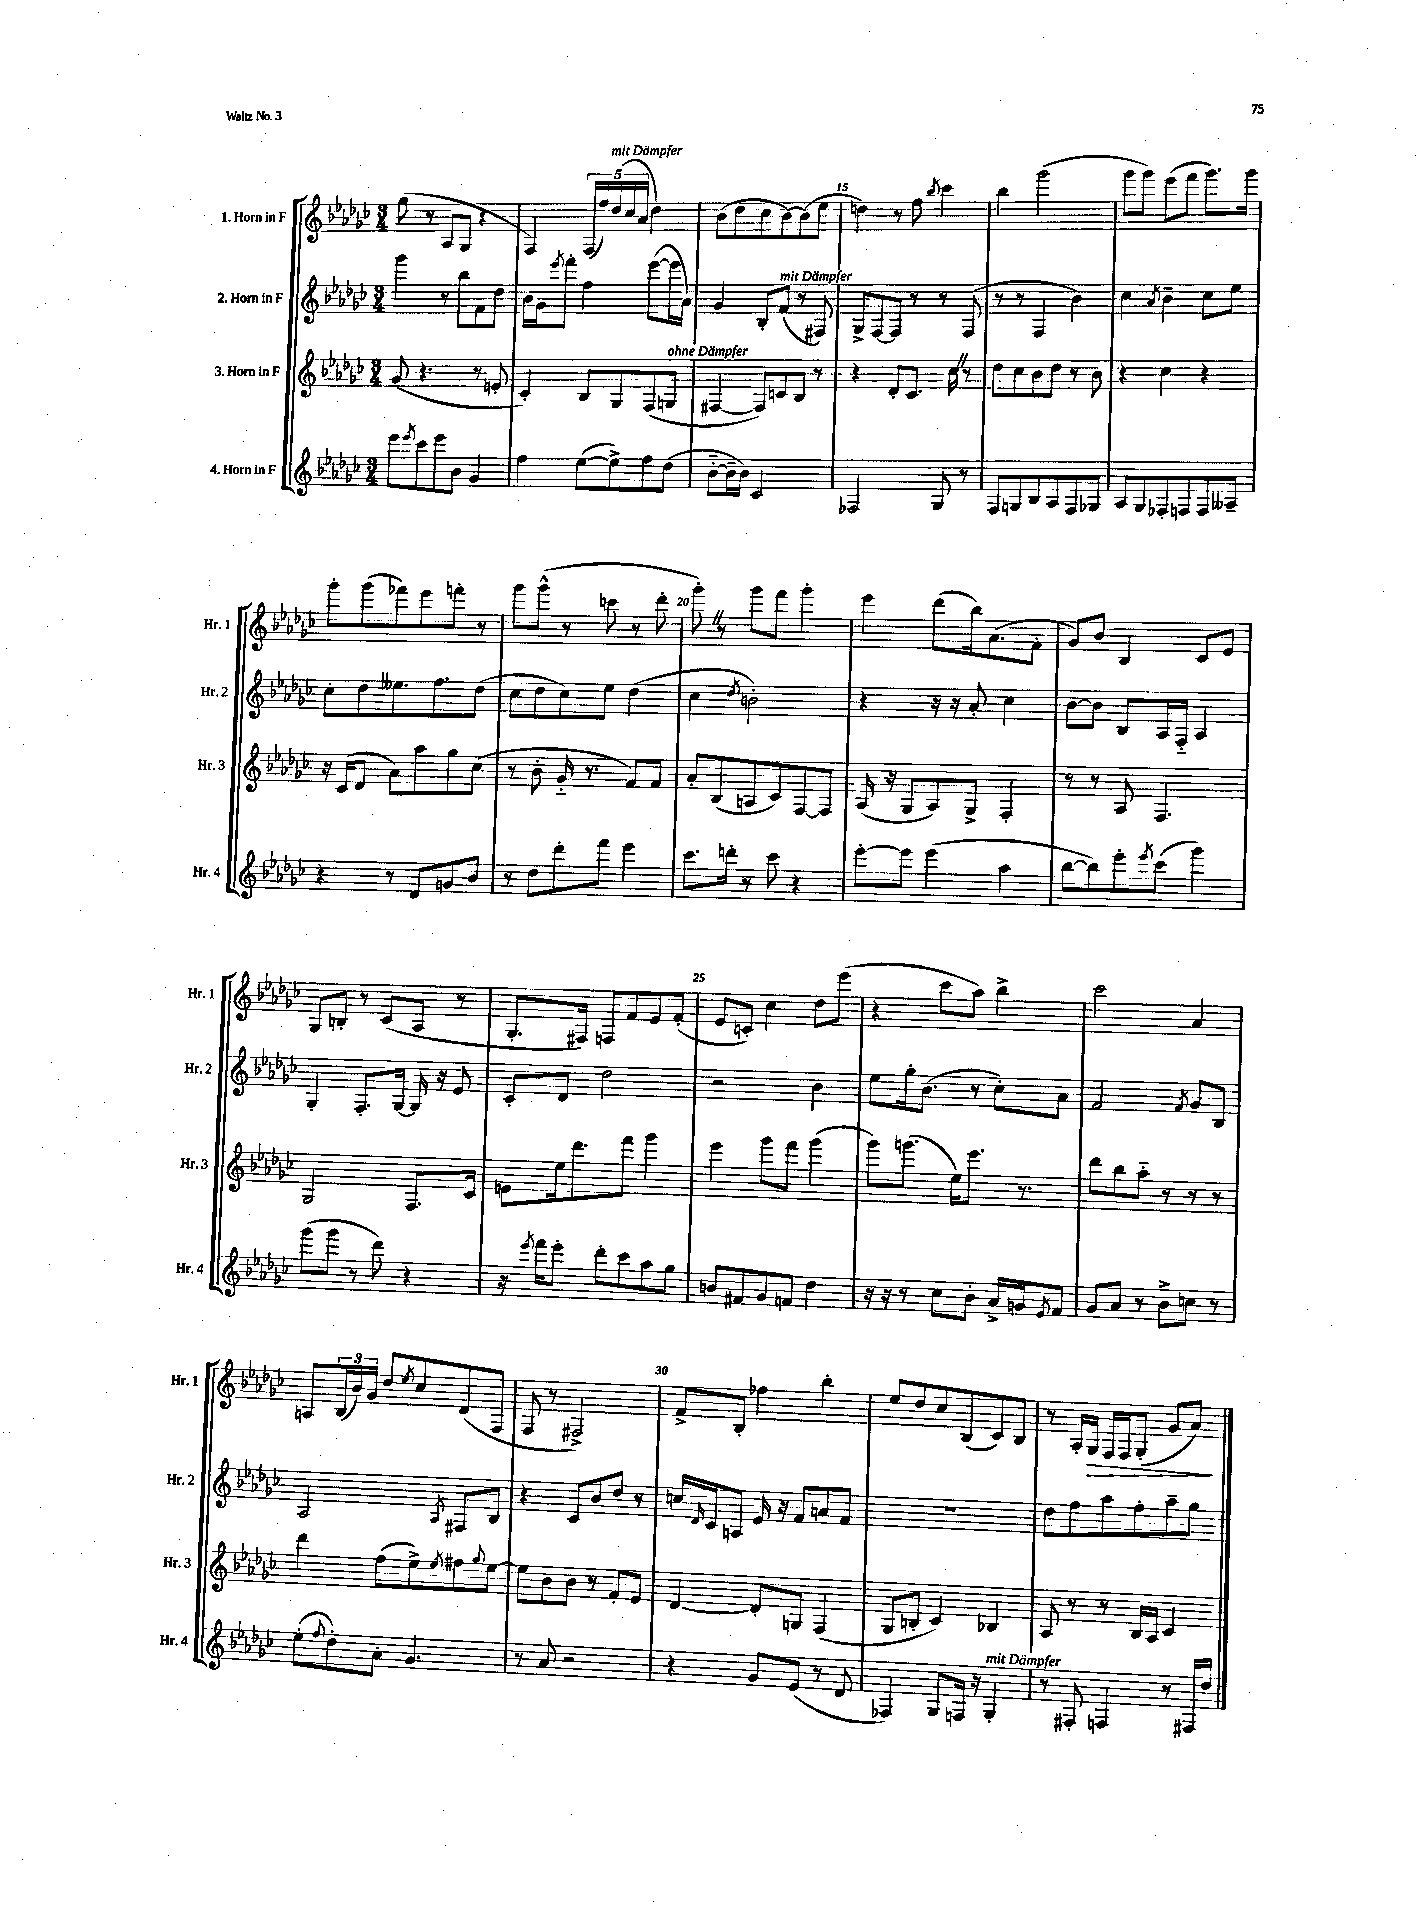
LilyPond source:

<<
\new StaffGroup <<
\new Staff = "s0" \with { instrumentName = "1. Horn in F" shortInstrumentName = "Hr. 1" } {
    \clef treble \key ges \major \numericTimeSignature \time 3/4
    ges''8( r8 aes8 ges8 r4 |
    f4) \tuplet 5/4 { f16( f''16) des''16^\markup { \italic "mit Dämpfer" }( ces''16 aes'16 } des''4) |
    bes'8( des''8 ces''8 bes'8~) bes'8( ees''8 |
    d''4) r8 f''8 \acciaccatura { bes''8 } ces'''4 |
    bes''4 ges'''2( |
    ges'''8 ges'''8) ees'''8( f'''8 ges'''8.) ges'''16 |
    ges'''8-. ges'''8( fes'''8) ees'''8 f'''8-. r8 |
    ges'''8 ges'''8-^( r8 c'''8 r8 des'''8-. |
    ges'''8-.) \once \override BreathingSign.text = \markup { \musicglyph "scripts.caesura.straight" } \breathe r8 ges'''8 f'''8 ges'''4-. |
    ees'''4 des'''8( bes''16) aes'8.( f'8-. |
    ges'8) bes'8 bes4 ces'8 ees'8 |
    ges8 b8-. r8 ces'8( aes8 r8 |
    ges8.-. fis16) f8 f'8 ees'8 f'8-.( |
    ees'8 c'8-.) ces''4 des''8 ees'''8( |
    r4 ces'''8 aes''8) bes''4-> |
    ces'''2 aes'4 |
    a8 \tuplet 3/2 { bes16( bes'16) ges'16 } des''8 \acciaccatura { ees''8 } ces''8 des'8( f8 |
    f8 r8 fis2->) |
    f'8-> bes8-. fes''4 bes''4-. |
    ees''8 des''8 ces''8 bes8( ces'8) bes8 |
    r8 aes16-. ges16\> f16 f16 ges8-.( ges'8 aes'8\!) \bar "|." |
}
\new Staff = "s1" \with { instrumentName = "2. Horn in F" shortInstrumentName = "Hr. 2" } {
    \clef treble \key ges \major \numericTimeSignature \time 3/4
    ges'''4 r8 bes''8 f'8 des''8 |
    bes'16 ges'16 \acciaccatura { ees'''8 } f'''8-. f''4 ees'''8~( ees'''16 aes'16) |
    ges'4 bes8-. f'8^\markup { \italic "mit Dämpfer" }( r8 fis8) |
    ges8-> f8~ f8 r8 r8 f8( |
    r8 r8 f4 bes'4) |
    ces''4 \acciaccatura { aes'8 } bes'4-- ces''8 ees''8 |
    ces''8-. des''8 eeses''8. f''8. des''8( |
    ces''8 des''8 ces''8) ees''8 des''4( |
    ces''4 \acciaccatura { des''8 } b'2-.) |
    r4 r16 r16 aes'8-. ces''4 |
    bes'8~ bes'8 bes8 aes16 f16-_ aes4 |
    ges4-. f8.-. ges16~ ges16 r16 ees'8 |
    ces'8-. des'8 des''2 |
    r2 bes'4 |
    ees''8 ges''16-. bes'8.( r8 ces''8-.) aes'8 |
    f'2 \acciaccatura { f'8 } ges'8 bes8 |
    aes2 \acciaccatura { aes8 } fis8 bes8 |
    r4 ces'8 bes'8 des''8 r8 |
    c''16 \grace { des'16 } ces'16 a8 ees'16 r16 f'8 a'8 f'8 |
    R2. |
    des''8 f''8 aes''8 f''8-. aes''8-- ges''8 \bar "|." |
}
\new Staff = "s2" \with { instrumentName = "3. Horn in F" shortInstrumentName = "Hr. 3" } {
    \clef treble \key ges \major \numericTimeSignature \time 3/4
    ges'8( r4. r8 e'8-. |
    ces'4-.) bes8 ges8 f8( g8^\markup { \italic "ohne Dämpfer" } |
    fis4~ fis8) c'8 bes8 r8 |
    r4 des'8-. ces'8. ces''16 \once \override BreathingSign.text = \markup { \musicglyph "scripts.caesura.straight" } \breathe r8 |
    des''8 ces''8 bes'8 des''8 r8 bes'8 |
    r4 ces''4 r4 |
    r16 ces'16( des'8 aes'8) aes''8 ges''8 ces''8( |
    r8 bes'8-. ges'16-_ r8. f'8) f'8 |
    aes'8-. bes8( a8 ces'8) f8~ f8 |
    aes16( r16 ges8 aes8) ges8-> f4-. |
    r8 r8 aes8 f4. |
    ges2 f8. ces'16 |
    e'8 ees''16 des'''8. f'''8 ges'''4 |
    ees'''4 ges'''8 f'''8 ges'''4( |
    ges'''8) g'''8.( ees''16) ees'''8. r8. |
    des'''8 bes''8 aes''8-_ r8 r8 r8 |
    des'''4 f''8( ees''8->) \acciaccatura { ees''8 } fis''8 \appoggiatura { ges''8 } ees''8~ |
    ees''8 bes'8 bes'8 r8 f'8-. ees'8 |
    des'4~ des'8-. g8 f4( |
    ges8 b8-. ces'4) bes4 |
    aes8 r8 r8 bes16 aes16 ces'4 \bar "|." |
}
\new Staff = "s3" \with { instrumentName = "4. Horn in F" shortInstrumentName = "Hr. 4" } {
    \clef treble \key ges \major \numericTimeSignature \time 3/4
    ees'''8 \acciaccatura { ees'''8 } ces'''8 ees'''8 bes'8 ges'4 |
    f''4 ees''8~( ees''8->) f''8 des''8( |
    bes'8~-_ bes'16-- bes'16) ces'2 |
    fes2 ges8 r8 |
    f8 g8 bes8 aes8 f8 ges8 |
    aes8 ges8 fes8-. f8 f8 aeses8-- |
    r4 r8 des'8 g'8 bes'8 |
    r8 des''8 des'''8-. f'''8 ees'''4 |
    ces'''8. d'''16-. r8 ces'''8 r4 |
    ees'''8~-. ees'''8 ees'''4( aes''4 |
    bes''8~ bes''8) ees'''8-. \acciaccatura { ees'''8 } ces'''8( ges'''4) |
    ges'''8( ges'''8 r8 des'''8) r4 |
    r16 \acciaccatura { ees'''8 } f'''16 ees'''8-. des'''8-. ces'''8 aes''8 ges''8 |
    b'8 fis'8 ges'8 f'8 des''4 |
    r16 r16 r8 ces''8 bes'8-. aes'16-> g'16 \acciaccatura { ees'8 } f'8 |
    ges'8 aes'8 r8 bes'8-> c''8 r8 |
    ees''8-.( \appoggiatura { f''8 } des''8-.) aes'8-. ges'4. |
    r8 aes'8 r2 |
    r4 ges'8 ees'8( r8 des'8 |
    fes4) ges8 f16 r16 ges4-.^\markup { \italic "mit Dämpfer" } |
    r8 fis8-. f4 r8 fis16 des''16 \bar "|." |
}
>>
>>
\layout { \context { \Score currentBarNumber = #12 \override BarNumber.break-visibility = ##(#f #t #t) barNumberVisibility = #(every-nth-bar-number-visible 5) } }
